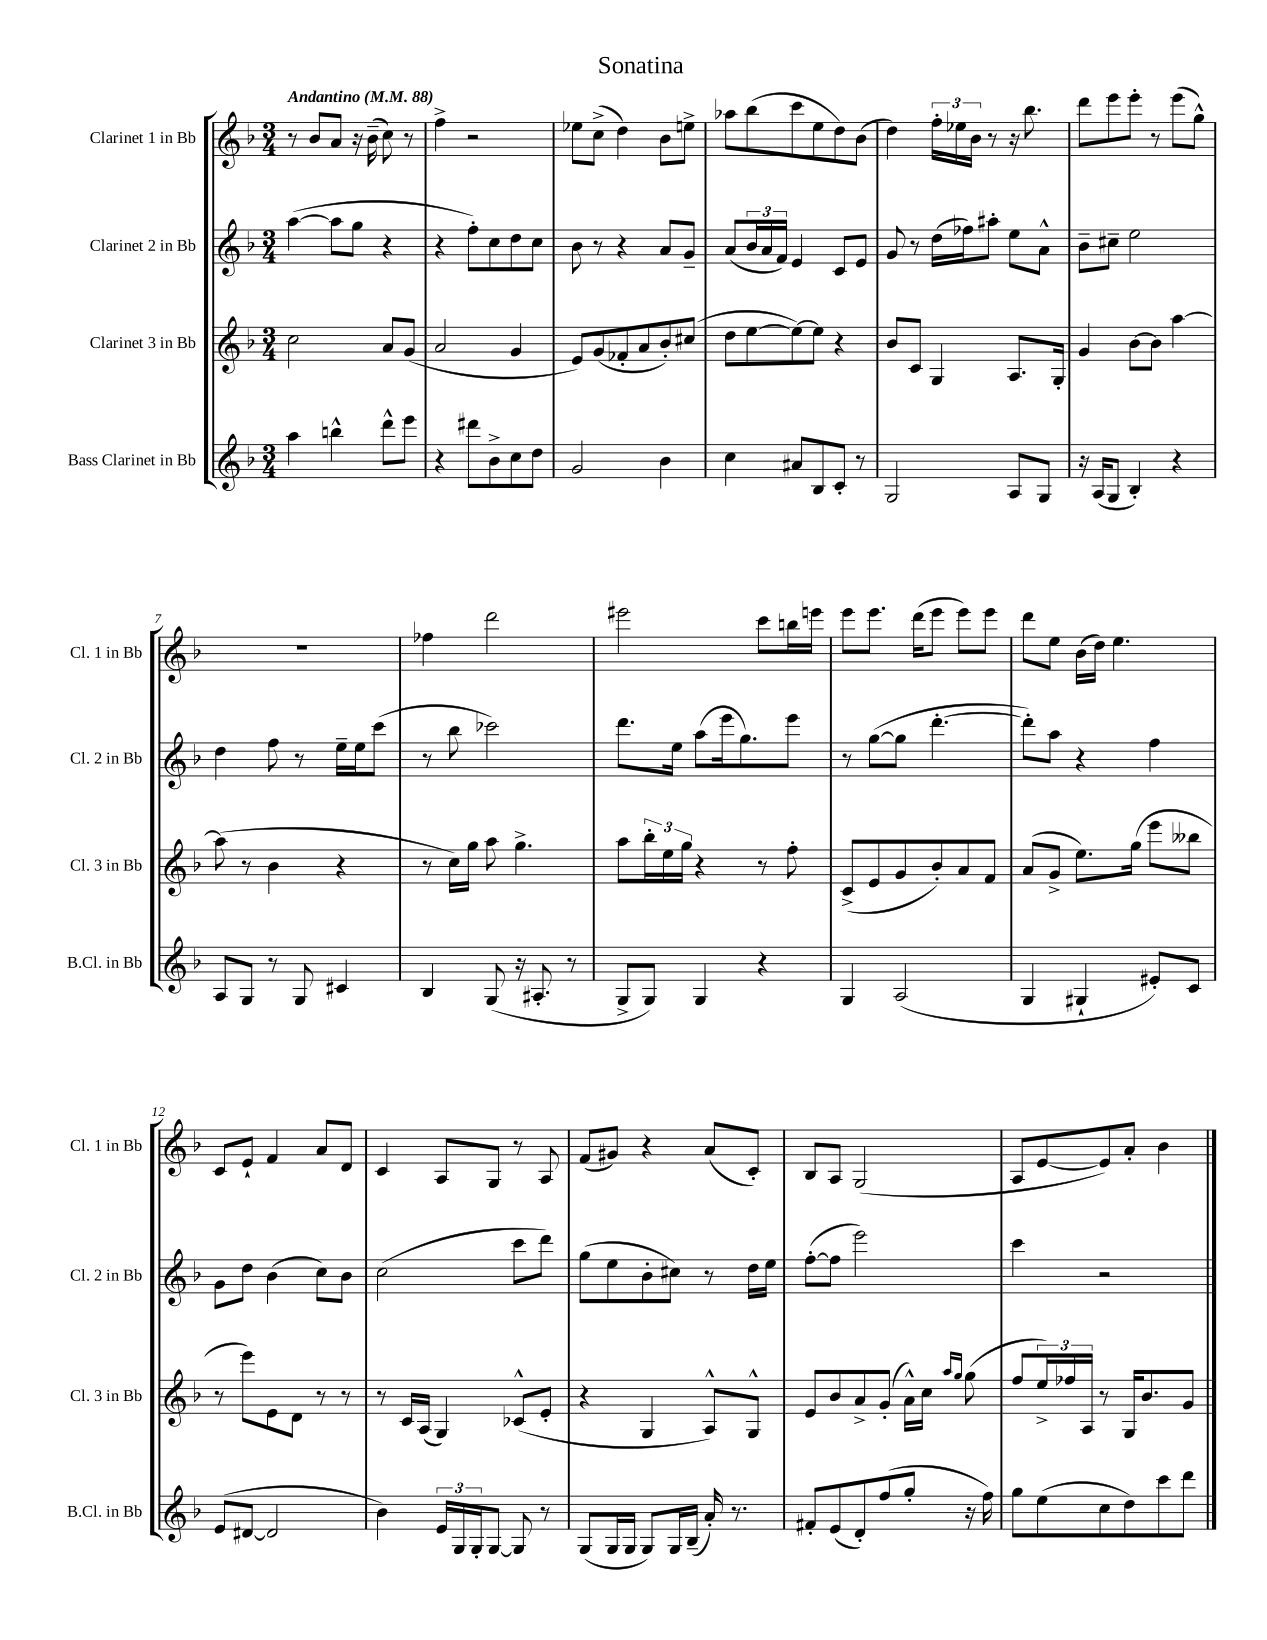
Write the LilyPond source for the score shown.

\header { title = "Sonatina" }
<<
\new StaffGroup <<
\new Staff = "s0" \with { instrumentName = "Clarinet 1 in Bb" shortInstrumentName = "Cl. 1 in Bb" } {
    \clef treble \key f \major \numericTimeSignature \time 3/4 \tempo "Andantino" 4 = 88
    r8 bes'8 a'8 r16 bes'16--( c''8) r8 |
    f''4-> r2 |
    ees''8 c''8->( d''4) bes'8 e''8-> |
    aes''8 bes''8( c'''8 e''8 d''8) bes'8( |
    d''4) \tuplet 3/2 { f''16-. ees''16 bes'16 } r8 r16 bes''8. |
    d'''8 e'''8 e'''8-. r8 e'''8( g''8-^) |
    R2. |
    fes''4 d'''2 |
    eis'''2 c'''8 b''16 e'''16 |
    e'''8 e'''8. d'''16( e'''8 e'''8) e'''8 |
    d'''8 e''8 bes'16( d''16) e''4. |
    c'8 e'8-! f'4 a'8 d'8 |
    c'4 a8 g8 r8 a8 |
    f'8( gis'8) r4 a'8( c'8-.) |
    bes8 a8 g2( |
    a8 e'8~ e'8) a'8-. bes'4 \bar "|." |
}
\new Staff = "s1" \with { instrumentName = "Clarinet 2 in Bb" shortInstrumentName = "Cl. 2 in Bb" } {
    \clef treble \key f \major \numericTimeSignature \time 3/4
    a''4~( a''8 g''8 r4 |
    r4 f''8-.) c''8 d''8 c''8 |
    bes'8 r8 r4 a'8 g'8-- |
    a'8( \tuplet 3/2 { bes'16 a'16 f'16) } e'4 c'8 e'8 |
    g'8 r8 d''16( fes''16) ais''8-. e''8 a'8-^ |
    bes'8-- cis''8-- e''2 |
    d''4 f''8 r8 e''16-- e''16 c'''8( |
    r8 bes''8 ces'''2) |
    d'''8. e''16 a''8( e'''16 g''8.) e'''8 |
    r8 g''8~( g''8 d'''4.~-. |
    d'''8-.) a''8 r4 f''4 |
    g'8 d''8 bes'4( c''8) bes'8 |
    c''2( c'''8 d'''8) |
    g''8( e''8 bes'8-. cis''8) r8 d''16 e''16 |
    f''8~-.( f''8 e'''2) |
    c'''4 r2 \bar "|." |
}
\new Staff = "s2" \with { instrumentName = "Clarinet 3 in Bb" shortInstrumentName = "Cl. 3 in Bb" } {
    \clef treble \key f \major \numericTimeSignature \time 3/4
    c''2 a'8 g'8( |
    a'2 g'4 |
    e'8) g'8( fes'8-. a'8 bes'8-.) cis''8( |
    d''8 e''8~ e''8~) e''8 r4 |
    bes'8 c'8 g4 a8. g16-. |
    g'4 bes'8~ bes'8 a''4~ |
    a''8( r8 bes'4 r4 |
    r8 c''16) g''16 a''8 g''4.-> |
    a''8 \tuplet 3/2 { bes''16-. e''16 g''16 } r4 r8 f''8-. |
    c'8->( e'8 g'8 bes'8-.) a'8 f'8 |
    a'8( g'8-> e''8.) g''16( e'''8 beses''8 |
    r8 e'''8) e'8 d'8 r8 r8 |
    r8 c'16 a16( g4) ces'8-^( e'8-. |
    r4 g4 a8-^) g8-^ |
    e'8 bes'8 a'8-> g'8-.( a'16-^) c''16 \grace { a''16 g''16 } g''8( |
    f''8 \tuplet 3/2 { e''16->) fes''16 a16 } r8 g16 bes'8. g'8 \bar "|." |
}
\new Staff = "s3" \with { instrumentName = "Bass Clarinet in Bb" shortInstrumentName = "B.Cl. in Bb" } {
    \clef treble \key f \major \numericTimeSignature \time 3/4
    a''4 b''4-^ d'''8-^ e'''8 |
    r4 dis'''8 bes'8-> c''8 d''8 |
    g'2 bes'4 |
    c''4 ais'8 bes8 c'8-. r8 |
    g2 a8 g8 |
    r16 a16( g8 bes4-.) r4 |
    a8 g8 r8 g8 cis'4 |
    bes4 g8( r16 ais8.-. r8 |
    g8-> g8) g4 r4 |
    g4 a2( |
    g4 gis4-! eis'8-.) c'8 |
    e'8( dis'8~ dis'2 |
    bes'4) \tuplet 3/2 { e'16 g16 g16-. } g8~ g8 r8 |
    g8( g16 g16 g8) g16 bes16--( a'16-.) r8. |
    fis'8-. e'8( d'8-.) f''8( g''8-. r16 f''16) |
    g''8 e''8( c''8 d''8) c'''8 d'''8 \bar "|." |
}
>>
>>
